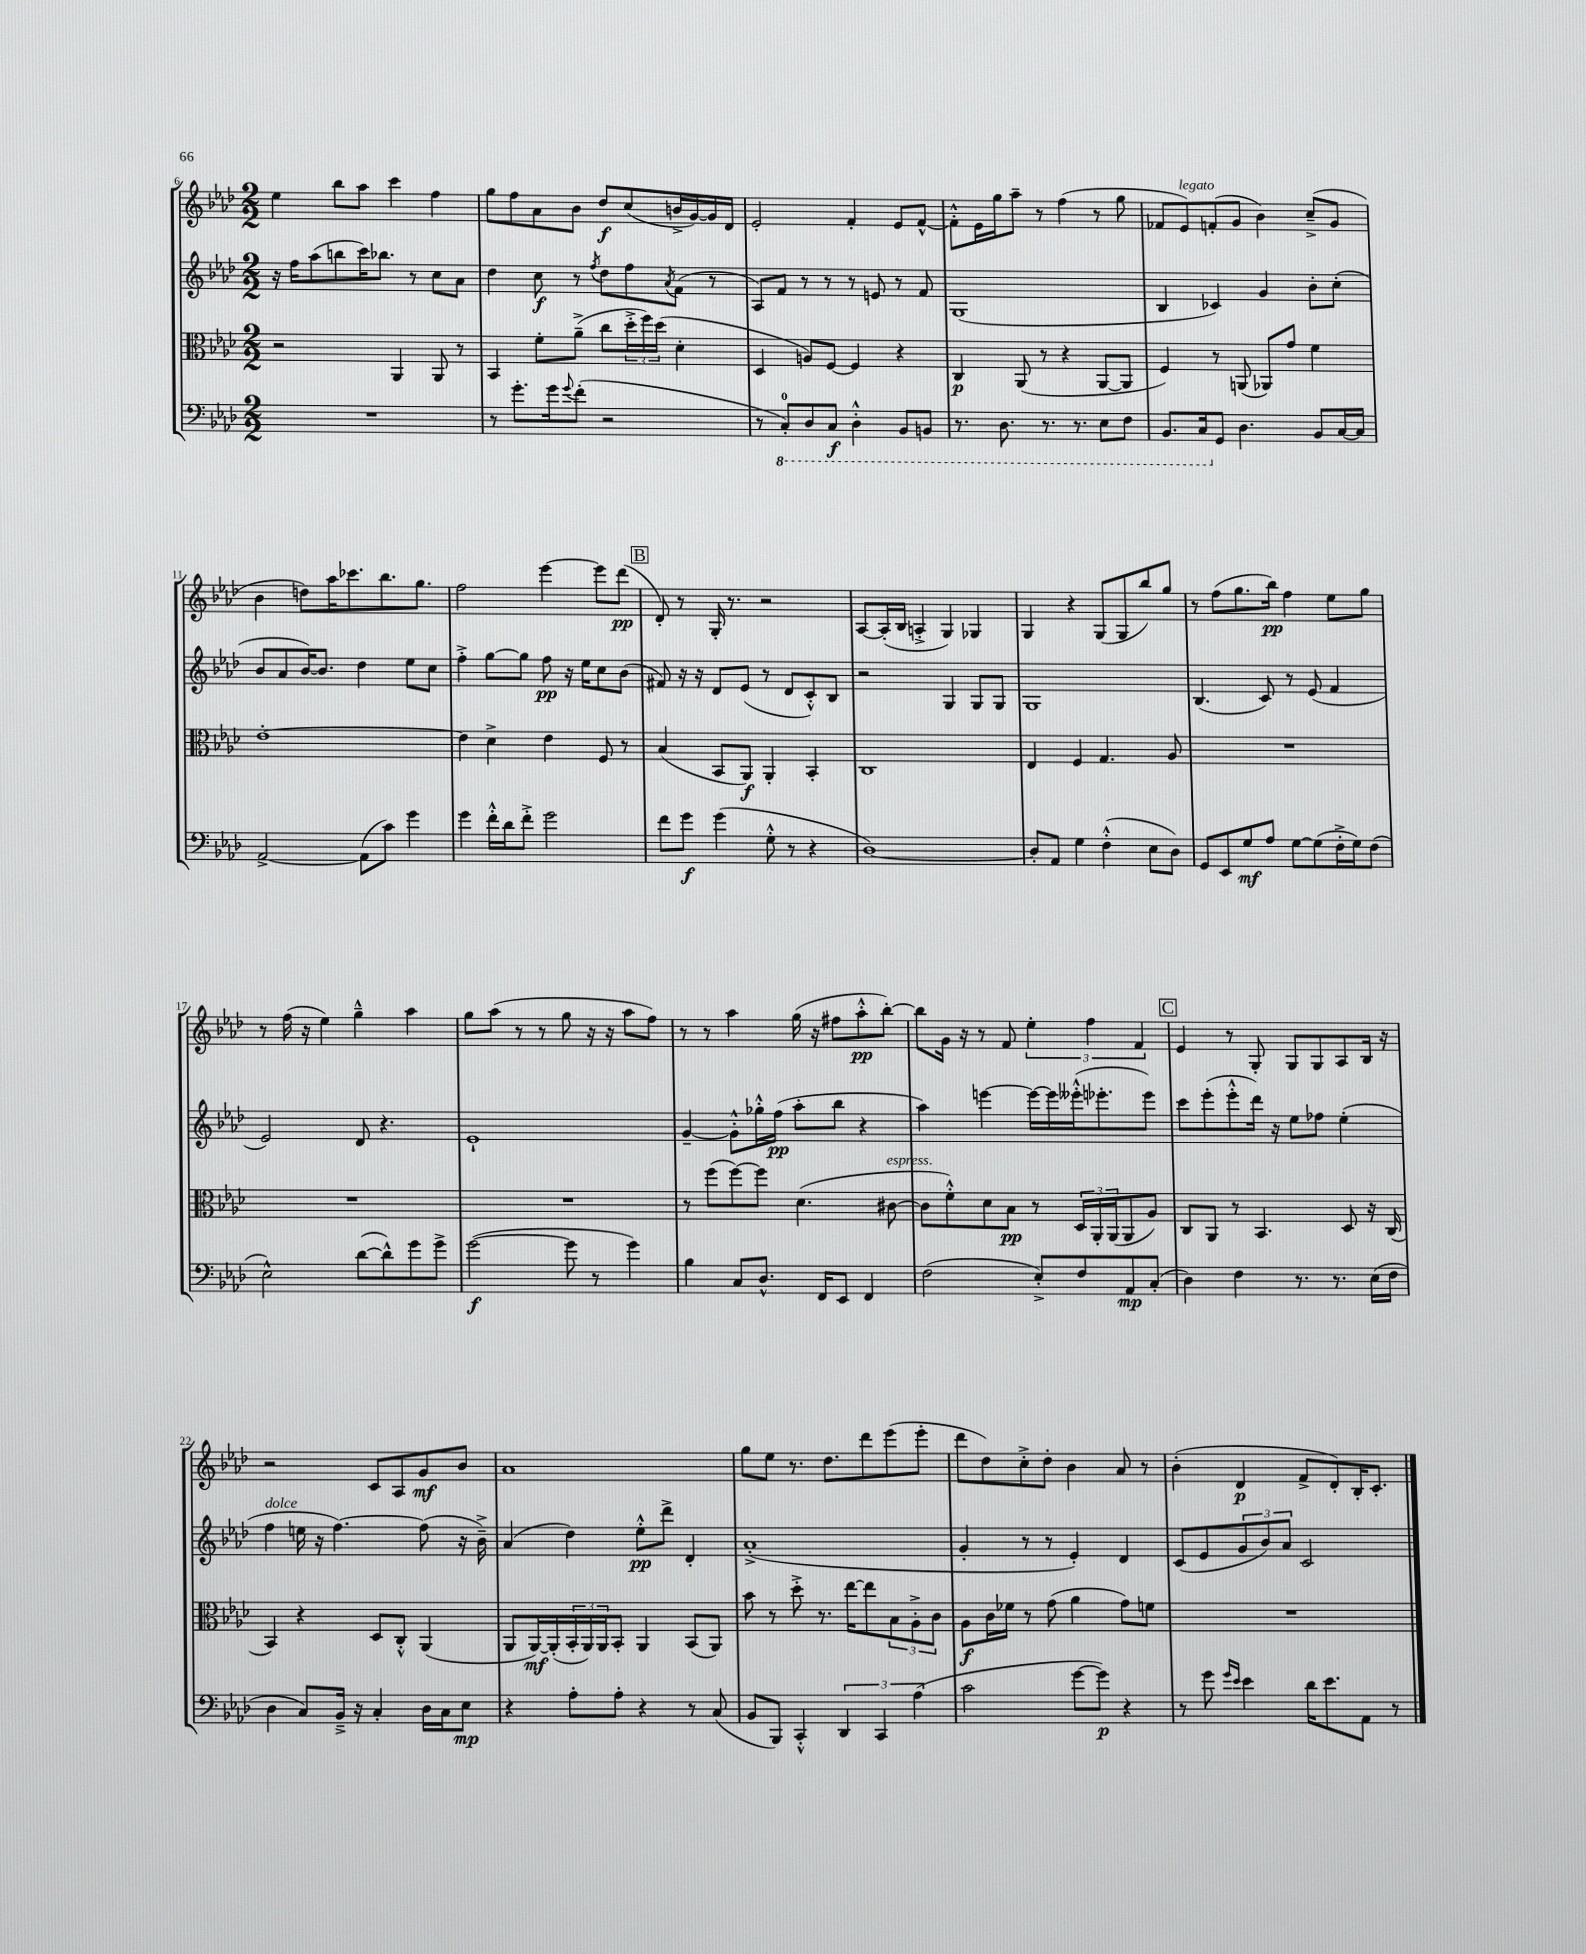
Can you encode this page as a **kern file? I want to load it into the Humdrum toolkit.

**kern	**dynam	**kern	**dynam	**kern	**dynam	**kern	**dynam
*part4	*part4	*part3	*part3	*part2	*part2	*part1	*part1
*staff4	*staff4	*staff3	*staff3	*staff2	*staff2	*staff1	*staff1
*clefF4	*	*clefC3	*	*clefG2	*	*clefG2	*
*k[b-e-a-d-]	*	*k[b-e-a-d-]	*	*k[b-e-a-d-]	*	*k[b-e-a-d-]	*
*M2/2	*	*M2/2	*	*M2/2	*	*M2/2	*
=6	=6	=6	=6	=6	=6	=6	=6
1r	.	2r	.	16r	.	4ee-\	.
.	.	.	.	16ff\KL	.	.	.
.	.	.	.	(8aa-\	.	.	.
.	.	.	.	8bbn\	.	8bb-\L	.
.	.	.	.	16ccc\K)	.	8aa-\J	.
.	.	.	.	8.bb-X\J	.	.	.
.	.	4AA-/	.	.	.	4ccc\	.
.	.	.	.	8r	.	.	.
.	.	8AA-/	.	8cc\L	.	4ff\	.
.	.	8r	.	8a-\J	.	.	.
=7	=7	=7	=7	=7	=7	=7	=7
8r	.	4BB-/	.	4dd-\	.	8gg\L	.
8.g'\L	.	.	.	.	.	8ff\	.
.	.	8f'\L	.	8cc\	f	8a-\	.
16g\k	.	.	.	.	.	.	.
8qqg/	.	.	.	.	.	.	.
(8f'\J	.	(8a-~^\J	.	8r	.	8b-\J	.
.	.	.	.	8qff/	.	.	.
2r	.	8cc\L	.	8dd-\L	.	8dd-/L	f
.	.	24dd-'^\L	.	8ff\	.	(8cc/	.
.	.	24ff\)	.	.	.	.	.
.	.	(24dd-\JJ	.	.	.	.	.
.	.	.	.	8qa-/	.	.	.
.	.	4d-'\	.	(8f\J	.	16bn^/L	.
.	.	.	.	.	.	[16g/)	.
.	.	.	.	8r	.	16g/]	.
.	.	.	.	.	.	16d-/JJ	.
=8	=8	=8	=8	=8	=8	=8	=8
8r	.	4D-/	.	8A-/L)	.	2e-'/	.
*8ba	*	*	*	*	*	*	*
8CC'/L)	.	.	.	8f/J	.	.	.
8DD-/	.	8An/L)	.	8r	.	.	.
8CC/J	f	[8F/J	.	8r	.	.	.
4DD-'^^\	.	4F/]	.	8r	.	4f'/	.
.	.	.	.	8en/	.	.	.
8BBB-/L	.	4r	.	8r	.	8e-/L	.
8BBBn/J	.	.	.	8f/	.	[8f^^/J	.
=9	=9	=9	=9	=9	=9	=9	=9
8.r	.	4C/	p	(1G	.	8f'^^\L]	.
.	.	.	.	.	.	16e-\L	.
8.DD-\	.	.	.	.	.	16gg\J	.
.	.	(8AA-/	.	.	.	8aa-~\J	.
8.r	.	8r	.	.	.	8r	.
.	.	4r	.	.	.	(4ff\	.
8.r	.	.	.	.	.	.	.
8EE-\L	.	[8AA-/L	.	.	.	8r	.
8FF\J	.	8AA-/J]	.	.	.	8gg\	.
=10	=10	=10	=10	=10	=10	=10	=10
8.BBB-/L	.	4F/)	.	4B-/	.	8f-X/L	.
!	!	!	!	!	!	!LO:TX:a:i:t=legato	!
.	.	.	.	.	.	8e-/)	.
16CC/k	.	.	.	.	.	.	.
*X8ba	*	*	*	*	*	*	*
8GG/J	.	8r	.	4c-X/)	.	(8fn'/	.
4.D-\	.	(8AAn/	.	.	.	8g/J	.
.	.	8AA-X/L)	.	4g/	.	4b-\)	.
.	.	8g/J	.	.	.	.	.
8BB-/L	.	4f\	.	8b-'\L	.	(8cc~^/L	.
[16C/L	.	.	.	(8cc'\J	.	8g/J	.
16C/JJ]	.	.	.	.	.	.	.
!!LO:LB:g=z
=11	=11	=11	=11	=11	=11	=11	=11
[2AA-^/	.	[1e-'	.	8b-/L	.	4b-\	.
.	.	.	.	8a-/	.	.	.
.	.	.	.	[16b-/K)	.	8ddn\L)	.
.	.	.	.	8.b-/J]	.	.	.
.	.	.	.	.	.	16aa-\K	.
.	.	.	.	.	.	8.ccc-X\	.
(8AA-\L]	.	.	.	4dd-\	.	.	.
8c\J)	.	.	.	.	.	8.bb-\	.
4g\	.	.	.	8ee-\L	.	.	.
.	.	.	.	.	.	8.gg\J	.
.	.	.	.	8cc\J	.	.	.
=12	=12	=12	=12	=12	=12	=12	=12
4g\	.	4e-\]	.	4ff'^\	.	2ff\	.
16f'^^\LL	.	4d-^\	.	[8gg\L	.	.	.
16d-\J	.	.	.	.	.	.	.
8f'^\J	.	.	.	8gg\J]	.	.	.
2g\	.	4e-\	.	8ff\	pp	[4eee-\	.
.	.	.	.	16r	.	.	.
.	.	.	.	16ee-\KL	.	.	.
.	.	8F/	.	8cc\	.	8eee-\L]	.
.	.	8r	.	(8b-\J	.	(8ddd-\J	pp
!!LO:REH:place=s1:t=B
=13	=13	=13	=13	=13	=13	=13	=13
8f\L	.	(4B-/	.	8f#X/)	.	8d-'/)	.
8g\J	f	.	.	16r	.	8r	.
.	.	.	.	16r	.	.	.
(4g\	.	8BB-/L	.	8d-/L	.	16G'/	.
.	.	.	.	.	.	8.r	.
.	.	8AA-/J)	f	(8e-/J	.	.	.
8G'^^\	.	4AA-'/	.	8r	.	2r	.
8r	.	.	.	8d-/L	.	.	.
4r	.	4BB-'/	.	8c'^^/)	.	.	.
.	.	.	.	8B-/J	.	.	.
=14	=14	=14	=14	=14	=14	=14	=14
[1D-)	.	1C	.	2r	.	[8A-/L	.
.	.	.	.	.	.	(16A-'/L]	.
.	.	.	.	.	.	16B-/JJ	.
.	.	.	.	.	.	4An'^/	.
.	.	.	.	4G/	.	4G/)	.
.	.	.	.	8G/L	.	4G-X/	.
.	.	.	.	8G/J	.	.	.
=15	=15	=15	=15	=15	=15	=15	=15
8D-'/L]	.	4E-/	.	1G	.	4G/	.
8AA-/J	.	.	.	.	.	.	.
4G\	.	4F/	.	.	.	4r	.
(4F'^^\	.	4.G/	.	.	.	(8G/L	.
.	.	.	.	.	.	8G/	.
8E-\L	.	.	.	.	.	8bb-/)	.
8D-\J)	.	8A-/	.	.	.	8gg/J	.
=16	=16	=16	=16	=16	=16	=16	=16
8GG/L	.	1r	.	(4.B-/	.	8r	.
8EE-/	.	.	.	.	.	(8ff\L	.
8G/	mf	.	.	.	.	8.gg\	.
8A-/J	.	.	.	8c/)	.	.	.
.	.	.	.	.	.	16bb-\Jk)	pp
[8G\L	.	.	.	8r	.	4ff\	.
(8G\]	.	.	.	(8e-/	.	.	.
16F'^\L	.	.	.	4f/	.	8ee-\L	.
16G\J)	.	.	.	.	.	.	.
(8F\J	.	.	.	.	.	8gg\J	.
!!LO:LB:g=z
=17	=17	=17	=17	=17	=17	=17	=17
2E-^^\)	.	1r	.	2e-/)	.	8r	.
.	.	.	.	.	.	(16ff\	.
.	.	.	.	.	.	16r	.
.	.	.	.	.	.	4ee-\)	.
([8d-\L	.	.	.	8d-/	.	4gg~^^\	.
8d-^^\])	.	.	.	4.r	.	.	.
8g\	.	.	.	.	.	4aa-\	.
8g^\J	.	.	.	.	.	.	.
=18	=18	=18	=18	=18	=18	=18	=18
([2g\	f	1r	.	1e-`	.	8gg\L	.
.	.	.	.	.	.	(8aa-\J	.
.	.	.	.	.	.	8r	.
.	.	.	.	.	.	8r	.
8g\]	.	.	.	.	.	8gg\	.
8r	.	.	.	.	.	16r	.
.	.	.	.	.	.	16r	.
4g\)	.	.	.	.	.	8aa-\L	.
.	.	.	.	.	.	8ff\J)	.
=19	=19	=19	=19	=19	=19	=19	=19
4B-\	.	8r	.	[4g~/	.	8r	.
.	.	(8ff\L	.	.	.	8r	.
8C/L	.	[8ff\)	.	8g'^^\L]	.	4aa-\	.
8.D-^^/J	.	8ff\J]	.	16gg-X'^^\L	.	.	.
.	.	.	.	(16ff\JJ	pp	.	.
.	.	(4.d-\	.	8aa-'\L	.	(16gg\	.
16FF/KL	.	.	.	.	.	16r	.
8EE-/J	.	.	.	8bb-\J	.	8ff#X\L	.
4FF/	.	.	.	4r	.	8aa-'^^\	pp
!	!	!LO:TX:a:i:t=espress.	!	!	!	!	!
.	.	[8c#X\	.	.	.	[8bb-'\J)	.
=20	=20	=20	=20	=20	=20	=20	=20
(2F\	.	8c#\L]	.	4aa-\)	.	8bb-\L]	.
.	.	8f'^^\)	.	.	.	16g\Jk	.
.	.	.	.	.	.	16r	.
.	.	8d-\	.	[4eeen\	.	8r	.
.	.	8B-\J	pp	.	.	8f/	.
8E-'^/L)	.	8r	.	16eee\LL_	.	6ee-'\	.
.	.	.	.	16eee\]	.	.	.
8F/	.	24D-/LL	.	(16eee--X'^^\J	.	.	.
.	.	24AA-'/	.	.	.	6ff\	.
.	.	.	.	8.eee-X'\	.	.	.
.	.	(24AA-/J	.	.	.	.	.
8AA-/	mp	8AA-/	.	.	.	.	.
.	.	.	.	.	.	6f/	.
(8C'/J	.	8A-/J)	.	8eee-\J)	.	.	.
!!LO:REH:place=s1:t=C
=21	=21	=21	=21	=21	=21	=21	=21
4D-\)	.	8C/L	.	8ccc\L	.	4e-/	.
.	.	8AA-/J	.	(8eee-'\	.	.	.
4F\	.	8r	.	8eee-'^^\	.	8r	.
.	.	4.BB-/	.	16ddd-\Jk)	.	8G'/	.
.	.	.	.	16r	.	.	.
8.r	.	.	.	8ee-\L	.	8G/L	.
.	.	.	.	8ff-X\J	.	8G/	.
8.r	.	.	.	.	.	.	.
.	.	8D-/	.	(4ee-'\	.	8A-/	.
(16E-\LL	.	16r	.	.	.	16B-/Jk	.
16F\JJ	.	(16C/	.	.	.	16r	.
!!LO:LB:g=z
=22	=22	=22	=22	=22	=22	=22	=22
!	!	!	!	!LO:TX:a:i:t=dolce	!	!	!
4D-\	.	4BB-/)	.	4ff\	.	2r	.
8C/L)	.	4r	.	16een\	.	.	.
.	.	.	.	16r	.	.	.
16BB-~^/Jk	.	.	.	[4.ff\)	.	.	.
16r	.	.	.	.	.	.	.
4C'/	.	8D-/L	.	.	.	8c/L	.
.	.	8C'^^/J	.	.	.	8A-/	.
16D-\LL	.	(4AA-/	.	(8ff\]	.	8g/	mf
16C\J	.	.	.	.	.	.	.
8E-\J	mp	.	.	16r	.	8b-/J	.
.	.	.	.	16b-~^\)	.	.	.
=23	=23	=23	=23	=23	=23	=23	=23
4r	.	8AA-/L	.	(4a-/	.	1a-	.
.	.	[16AA-/L)	mf	.	.	.	.
.	.	(16AA-'/]	.	.	.	.	.
8A-'\L	.	24BB-'/	.	4dd-\)	.	.	.
.	.	24AA-/)	.	.	.	.	.
.	.	24AA-/J	.	.	.	.	.
8A-'\J	.	8BB-'/J	.	.	.	.	.
4r	.	4AA-/	.	8ee-'^^\L	pp	.	.
.	.	.	.	8ddd-^\J	.	.	.
8r	.	(8BB-/L	.	4d-'/	.	.	.
(8C/	.	8AA-/J)	.	.	.	.	.
=24	=24	=24	=24	=24	=24	=24	=24
8BB-/L	.	8b-\	.	(1a-'^	.	8gg\L	.
8BBB-/J)	.	8r	.	.	.	8ee-\J	.
4CC'^^/	.	8dd-'^\	.	.	.	8.r	.
.	.	8.r	.	.	.	.	.
.	.	.	.	.	.	8.dd-\L	.
6DD-/	.	.	.	.	.	.	.
.	.	[16ee-\KL	.	.	.	.	.
.	.	8ee-\]	.	.	.	8ddd-\	.
6CC/	.	.	.	.	.	.	.
.	.	12B-\	.	.	.	(8eee-\	.
(6A-\	.	12A-'^\	.	.	.	.	.
.	.	.	.	.	.	8eee-'\J	.
.	.	12c\J	.	.	.	.	.
=25	=25	=25	=25	=25	=25	=25	=25
2c\	.	8A-\L	f	4g'/	.	8ddd-\L	.
.	.	16c\L	.	.	.	8dd-\)	.
.	.	16f-X\JJ	.	.	.	.	.
.	.	8r	.	8r	.	8cc'^\	.
.	.	(8g\	.	8r	.	8dd-'\J	.
[8g\L	.	4a-\	.	4e-'/)	.	4b-\	.
8g\J])	p	.	.	.	.	.	.
4r	.	8g\L)	.	4d-/	.	8a-/	.
.	.	8fn\J	.	.	.	8r	.
=26	=26	=26	=26	=26	=26	=26	=26
8r	.	1r	.	(8c/L	.	(4b-'\	.
8g\	.	.	.	8e-/	.	.	.
16qqg/LL	.	.	.	.	.	.	.
16qqe-/JJ	.	.	.	.	.	.	.
4e-\	.	.	.	12g/	.	4d-/	p
.	.	.	.	12b-/)	.	.	.
.	.	.	.	12a-/J	.	.	.
16d-\KL	.	.	.	2c/	.	8f^/L	.
8.e-\	.	.	.	.	.	.	.
.	.	.	.	.	.	8d-'/)	.
8AA-\J	.	.	.	.	.	16B-'/K	.
.	.	.	.	.	.	8.c'/J	.
8r	.	.	.	.	.	.	.
==	==	==	==	==	==	==	==
*-	*-	*-	*-	*-	*-	*-	*-
